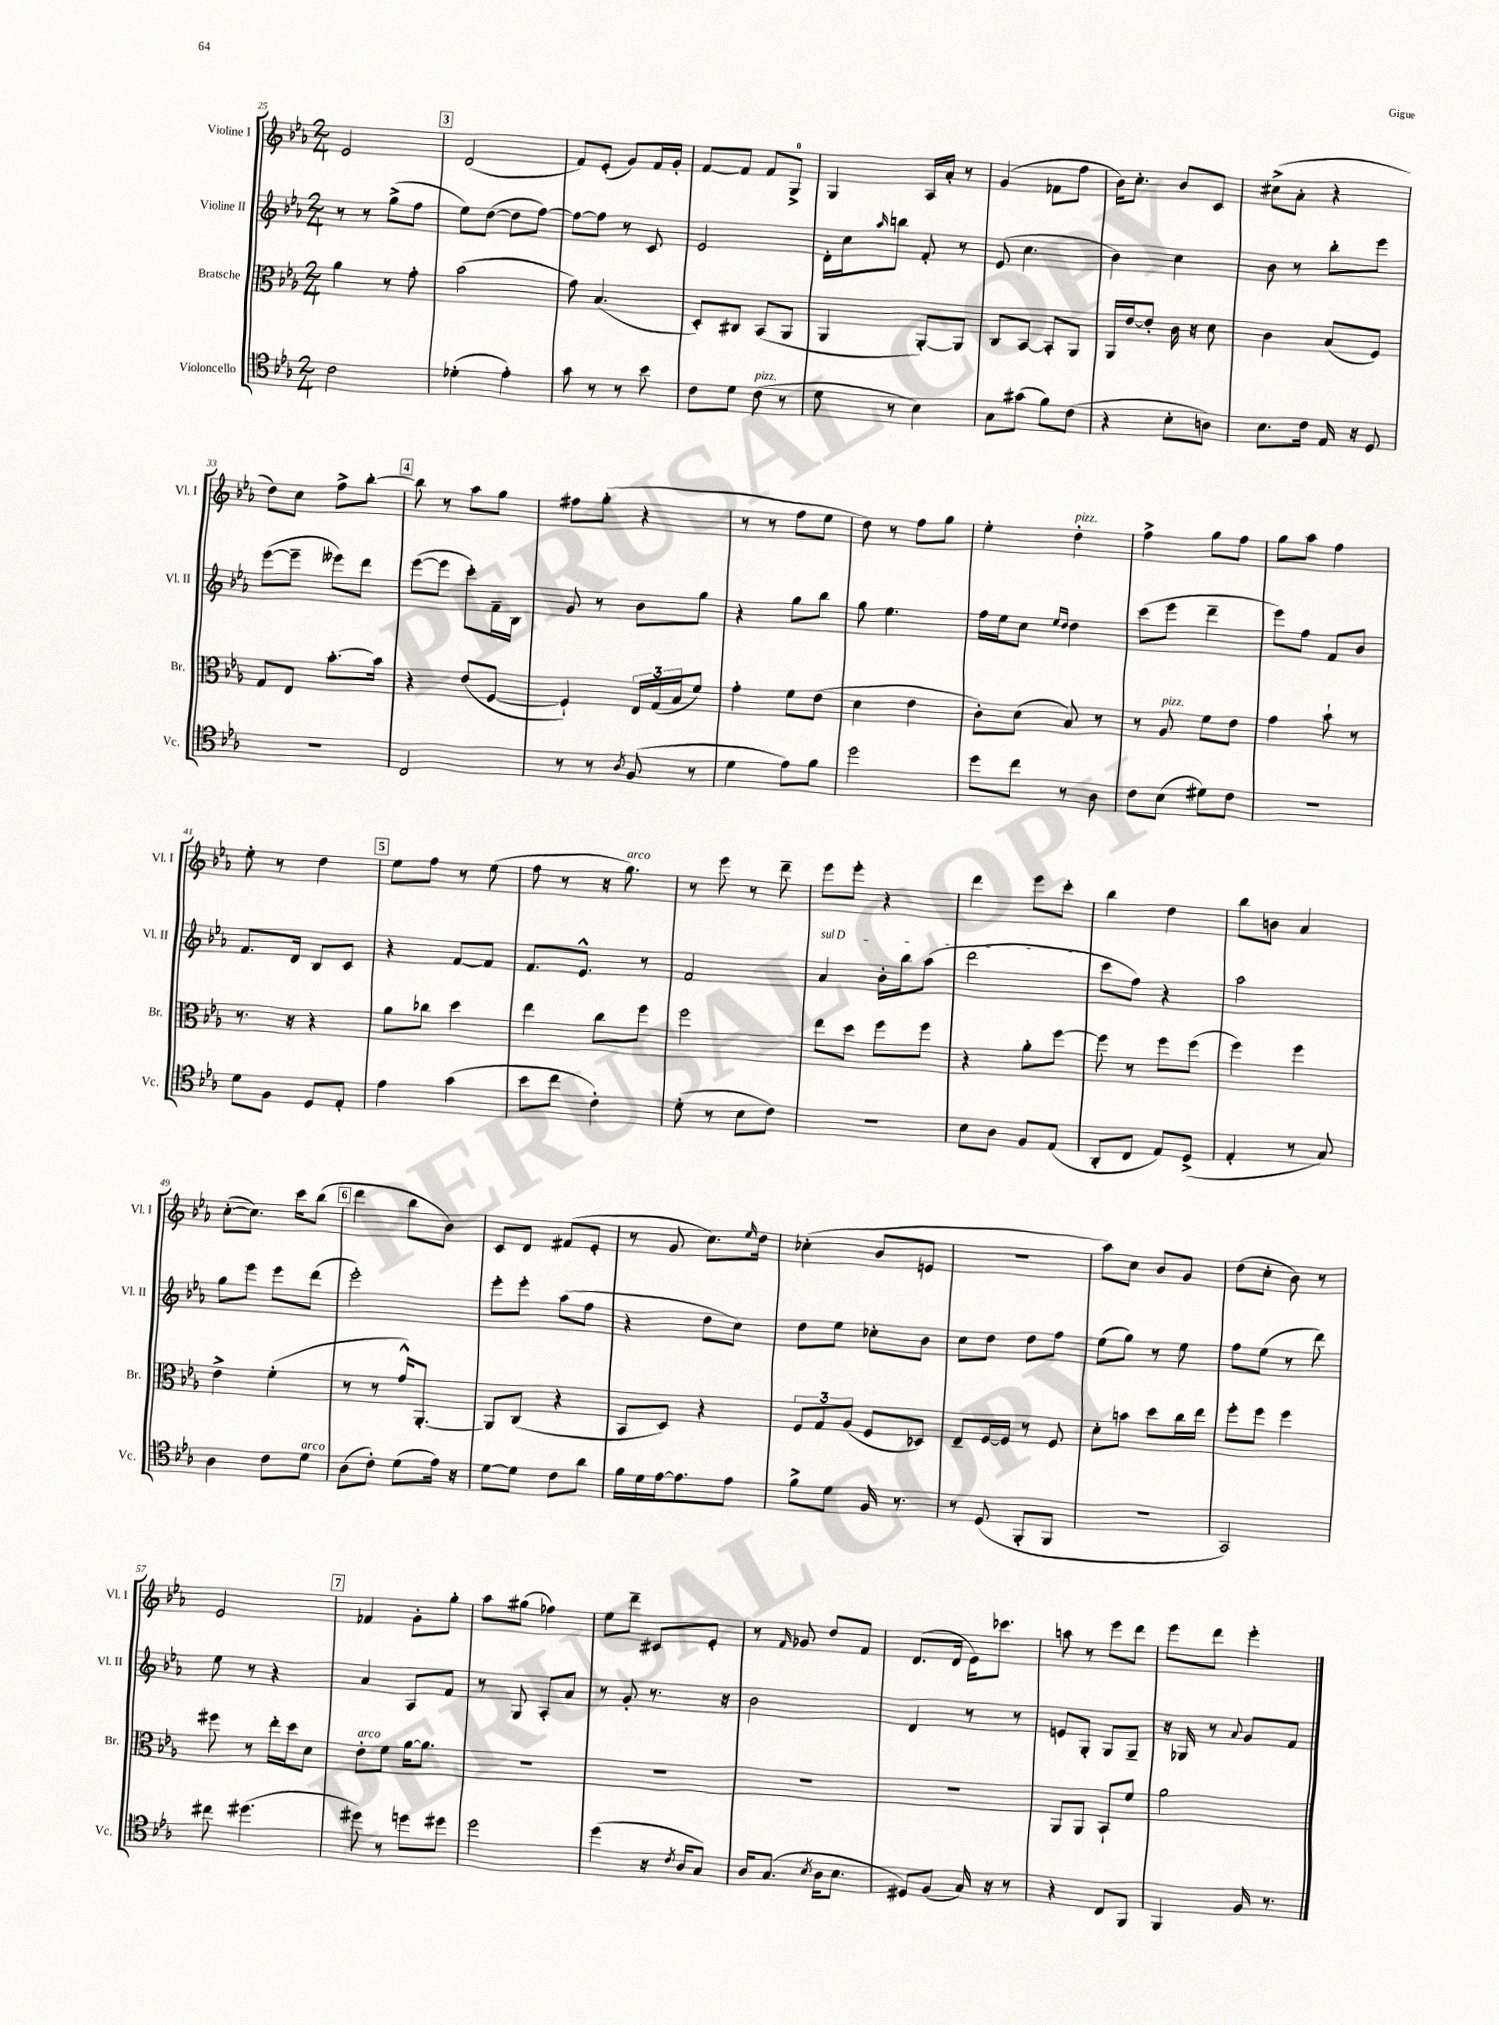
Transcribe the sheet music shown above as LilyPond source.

<<
\new StaffGroup <<
\new Staff = "s0" \with { instrumentName = "Violine I" shortInstrumentName = "Vl. I" } {
    \clef treble \key ees \major \numericTimeSignature \time 2/4
    ees'2 |
    \mark \markup { \box "3" } d'2( |
    f'8) ees'8-.( g'8) f'16 g'16-. |
    f'8~ f'8 f'8 g8-0-> |
    g4 aes16 aes'16-. r8 |
    g'4( fes'8 f''8 |
    bes'16) c''8.-. bes'8 c'8 |
    cis''8->( aes'8-. r4 |
    d''8) c''8 f''8-> bes''8~-. |
    \mark \markup { \box "4" } bes''8 r8 aes''8 g''8 |
    fis''8 g''8-.( r4 |
    r8 r8 f''8 ees''8 |
    d''8) r8 f''8 g''8 |
    ees''4-. d''4-.^\markup { \italic "pizz." } |
    f''4-> g''8 f''8 |
    g''8 aes''8 f''4 |
    ees''8-. r8 d''4 |
    \mark \markup { \box "5" } ees''8 f''8 r8 ees''8( |
    f''8 r8 r16 g''8.^\markup { \italic "arco" }) |
    r8 ees'''8 r8 d'''8-- |
    ees'''8 ees'''8-. r4 |
    d'''4 ees'''8 c'''8-. |
    bes''4 d''4 |
    bes''8 b'8 aes'4 |
    c''8~-.( c''8.) c'''16 bes''8( |
    \mark \markup { \box "6" } d'''4 bes''8 bes'8) |
    c'8 d'8 fis'8( ees'8-. |
    r8 g'8 c''8.) \grace { ees''16 } d''16 |
    ces''4-.( bes'8 e'8 |
    R2 |
    aes''8) c''8 bes'8 g'8 |
    d''8( c''8-. bes'8) r8 |
    ees'2 |
    \mark \markup { \box "7" } fes'4 g'8-. g''8-. |
    aes''8 gis''8( fes''4) |
    ees''8 d'''8-- cis'8 ees'8-. |
    r8 \grace { f'16 } ges'8 d''8 f'8 |
    d'8.( d'16 ees'16) ces'''8. |
    a''8 r8 ees'''8 d'''8 |
    ees'''8 d'''8 ees'''4-. \bar "|." |
}
\new Staff = "s1" \with { instrumentName = "Violine II" shortInstrumentName = "Vl. II" } {
    \clef treble \key ees \major \numericTimeSignature \time 2/4
    r8 r8 g''8->( f''8 |
    \mark \markup { \box "3" } ees''8) d''8~( d''8 f''8~) |
    f''8~ f''8 r8 c'8 |
    ees'2 |
    d'16-. c''16 \grace { aes''16 } b''8 f'8-. r8 |
    ees'8( c''4. |
    bes'4) c''4 |
    bes'8 r8 bes''8-. ees'''8 |
    ees'''8~( ees'''8-- eeses'''8) d'''8 |
    \mark \markup { \box "4" } ees'''8~( ees'''8 c'''8-.) f'16-- bes16 |
    g'8 r8 bes'8 g''8 |
    r4 g''8 bes''8 |
    g''8 ees''4. |
    f''16 ees''16 c''8 \grace { ees''16 d''16 } d''4 |
    c'''8( ees'''8 d'''4-- |
    ees'''8) f''8 f'8 bes'8 |
    f'8. d'16 bes8 c'8 |
    \mark \markup { \box "5" } r4 f'8~ f'8 |
    f'8. ees'8.-^ r8 |
    f'2 |
    \once \override TextSpanner.bound-details.left.text = \markup { \italic "sul D" } aes'4\startTextSpan bes'16-. bes''16 aes''8( |
    d'''2\stopTextSpan |
    c'''8 f''8) r4 |
    aes''2 |
    g''8 ees'''8 ees'''8 d'''8( |
    \mark \markup { \box "6" } ees'''2-.) |
    ees'''8-. ees'''8-. aes''8( f''8 |
    r4 d''8 c''8) |
    d''8 ees''8 ces''8-. bes'8 |
    c''8 d''8 d''8 f''8 |
    ees''8( g''8) r8 ees''8 |
    f''8 ees''8( r8 d'''8) |
    ees''8 r8 r4 |
    \mark \markup { \box "7" } aes'4 aes8 f'8 |
    r8 g8 aes8-. aes'8 |
    r8 g'8-. r8. r16 |
    bes'2 |
    d'4 r8 r8 |
    e'8 g8-. g8 g8-- |
    r16 ges16 r8 \appoggiatura { aes'8 } g'8 f'8 \bar "|." |
}
\new Staff = "s2" \with { instrumentName = "Bratsche" shortInstrumentName = "Br." } {
    \clef alto \key ees \major \numericTimeSignature \time 2/4
    aes'4 r8 g'8-. |
    \mark \markup { \box "3" } bes'2( |
    g'8) bes4.( |
    d8-.) cis8 bes,8( aes,8 |
    aes,4 aes,8~-.) aes,8 |
    c8 bes,8~ bes,8-. aes,8 |
    aes,16 ees'16~ ees'8-. c'16 r16 d'8 |
    c'4 bes8( f8) |
    g8 ees8 bes'8.~-. bes'16 |
    \mark \markup { \box "4" } r4 ees'8( f8~ |
    f4-!) \tuplet 3/2 { ees16 g16( bes16 } f'8) |
    g'4-. f'8 ees'8( |
    d'4 ees'4 |
    c'8-.) d'8( bes8) r8 |
    r8 aes8^\markup { \italic "pizz." } f'8 ees'8 |
    g'4 bes'8-! r8 |
    r8. r16 r4 |
    \mark \markup { \box "5" } aes'8 ces''8 d''4 |
    ees''4 c''8 f''8 |
    f''2 |
    ees''8 d''8 f''8 f''8 |
    r4 aes'8-. f''8~ |
    f''8 r8 f''8 f''8( |
    f''4) f''4 |
    ees'4-> f'4-.( |
    \mark \markup { \box "6" } r8 r8 g'16-^) aes,8.~-. |
    aes,8 c8( r4 |
    bes,8 d8) r4 |
    \tuplet 3/2 { f8 g8 aes8( } f8 des8) |
    ees8-- f16~ f16 r8 f8 |
    d'8-. b'8 d''8 c''16 ees''16 |
    f''8-. f''8 f''4 |
    fis''8 r8 ees''16-. d''16 d'8 |
    \mark \markup { \box "7" } ees'8-.^\markup { \italic "arco" } f'8 aes'16~ aes'8. |
    R2 |
    R2 |
    R2 |
    R2 |
    aes,8 aes,8 bes,8-! f'8 |
    aes'2 \bar "|." |
}
\new Staff = "s3" \with { instrumentName = "Violoncello" shortInstrumentName = "Vc." } {
    \clef tenor \key ees \major \numericTimeSignature \time 2/4
    c'2 |
    \mark \markup { \box "3" } des'4-.( ees'4-.) |
    g'8 r8 r8 bes'8 |
    c'8 d'8 c'8^\markup { \italic "pizz." }( r8 |
    d'8 r8 bes4) |
    g8 gis'8( f'8) c'8( |
    r4 bes8-. a8) |
    bes8. c'16 ees16 r16 d8 |
    r2 |
    \mark \markup { \box "4" } c2 |
    r8 r8 \acciaccatura { aes8 } f8( r8 |
    d'4 ees'8) f'8 |
    d''2 |
    d''8 c''8 r8 aes8 |
    c'8 bes8( dis'8) c'8 |
    R2 |
    d'8 f8 d8 ees8-. |
    \mark \markup { \box "5" } ees'4 g'4( |
    bes'8 c''8 c'4-.) |
    d'8-.( r8 bes8 c'8) |
    R2 |
    bes8 aes8 f8 ees8( |
    aes,8-. c8 ees8) d8->( |
    ees4-. r8 g8) |
    aes4 c'8 d'8^\markup { \italic "arco" } |
    \mark \markup { \box "6" } aes8( c'8-.) d'8( ees'16) r16 |
    d'8~ d'8 c'8 aes'8 |
    f'16 d'16 ees'16~ ees'8. ees'8 |
    f'8-> d'8 f16 r8. |
    r8 d8( f,8-. f,8 |
    r2 |
    g,2) |
    cis''8 dis''4.( |
    \mark \markup { \box "7" } dis''8) r8 d''8 dis''8 |
    d''2 |
    d''4( r16 \acciaccatura { c'8 } aes16 g8) |
    aes16 g8.( \acciaccatura { bes8 } aes16 bes8. |
    dis8) f8( g16) r16 r8 |
    r4 c8 f,8 |
    f,4 f16 r8. \bar "|." |
}
>>
>>
\layout { \context { \Score currentBarNumber = #25 } }
